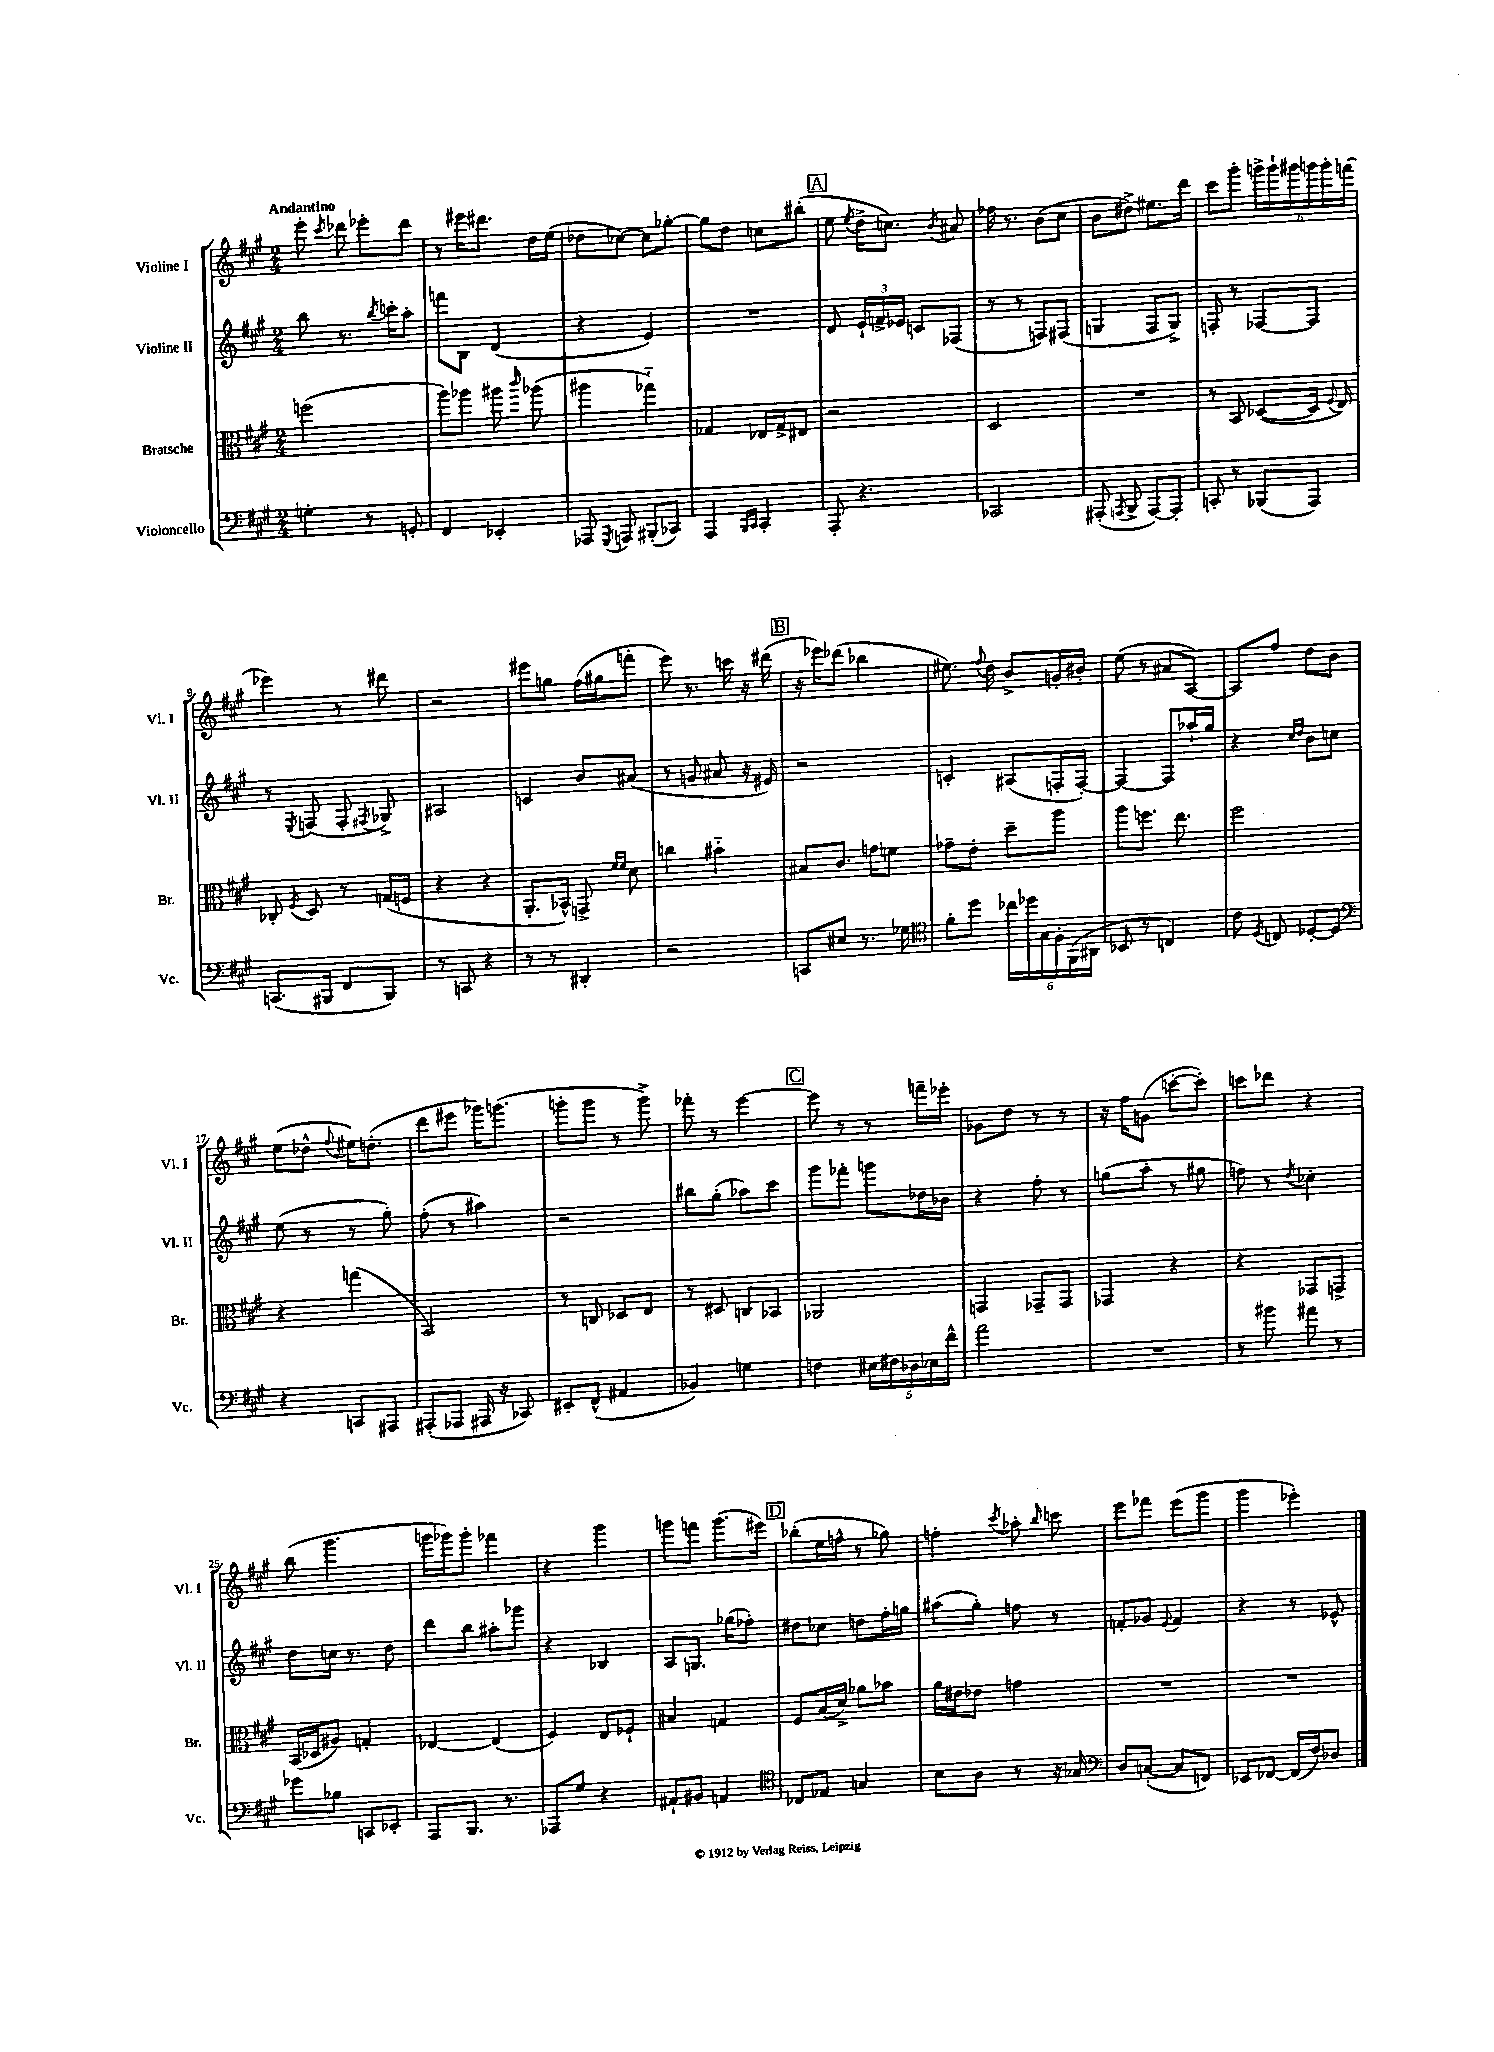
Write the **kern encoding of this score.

**kern	**kern	**kern	**kern
*part4	*part3	*part2	*part1
*staff4	*staff3	*staff2	*staff1
*I"Violoncello	*I"Bratsche	*I"Violine II	*I"Violine I
*I'Vc.	*I'Br.	*I'Vl. II	*I'Vl. I
*clefF4	*clefC3	*clefG2	*clefG2
*k[f#c#g#]	*k[f#c#g#]	*k[f#c#g#]	*k[f#c#g#]
*M2/4	*M2/4	*M2/4	*M2/4
=1	=1	=1	=1
!	!	!	!LO:TX:a:B:t=Andantino
4Gn'\	(2ffn\	8bb\	8eee'\
.	.	.	8qccc#/
.	.	8.r	8ddd-X\
8r	.	.	8eee-X'\L
.	.	8qbb/	.
.	.	16cccn'\KL	.
8GGn'/	.	8aa'\J	8ddd-\J
=2	=2	=2	=2
4FF#/	8aa\L)	8fffn\L	8r
.	8aa-X\J	8B\J	16eee#X\KL
.	.	.	8.ddd#X\J
4EE-X'/	8aa#X\	(4d/	.
.	16qqccc#/	.	.
.	(8aa-X\	.	16dd\LL
.	.	.	(16ee\JJ
=3	=3	=3	=3
8AAA-X/	4aa#X\	4r	8dd-X\L
8qGGG#/	.	.	.
8AAAn/	.	.	[8cc-X\J)
(8BBB#X'/L	4gg-X\)	4e/)	8cc-\L]
8CC-X/J)	.	.	[8gg-X'\J
=4	=4	=4	=4
4AAA/	4G-X/	2r	8gg-\L]
.	.	.	8dd\J
16qqBBB/LL	.	.	.
16qqCC#/JJ	.	.	.
4CC#'/	16E-X/LL	.	8ccn\L
.	16G-^/J	.	.
.	8E#X/J	.	(8bb#X'\J
!!LO:REH:place=s1:t=A
=5	=5	=5	=5
8AAA'/	2r	8d/	8ee\
.	.	.	8qee/
4.r	.	24e`/LL	16dd^\KL
.	.	24fn^/	.
.	.	.	8.ccn\J)
.	.	24e-X/JJ	.
.	.	8cn/L	.
.	.	.	8qb/
.	.	(8F-X/J	8a#X/
=6	=6	=6	=6
2CC-X/	2D/	8r	16ff-X\
.	.	.	8.r
.	.	8r	.
.	.	8Fn/L)	(8b\L
.	.	(8F#X/J	8cc#\J
=7	=7	=7	=7
(8AAA#X'/	2r	4Gn/	8b\L
8qAAAn/	.	.	.
8BBB^/	.	.	8dd#X^\J)
[8AAA/L)	.	8F#/L	8.ee#X\L
8AAA'/J]	.	8G^/J)	.
.	.	.	16ddd\Jk
=8	=8	=8	=8
8CCn'/	8r	8Fn'/	8ccc#\L
8r	8BB/	8r	8ggg#'\J
(8BBB-X/L	([8D-X/L	[8F-X/L	24gggn^\LL
.	.	.	24ggg`\
.	.	.	24ggg#X\
8AAA/J)	16D-/Jk]	8F-/J]	24gggn\
.	.	.	24ggg'\
.	8qqF#/	.	.
.	16E/)	.	.
.	.	.	(24fffn\JJ
!!LO:LB:g=z
=9	=9	=9	=9
(8.CCn/L	8C-X'/	8r	4eee-X\)
.	8qF#/	8qE/	.
.	8D/	(8Fn/	.
16BBB#X/Jk	.	.	.
8FF#/L	8r	8F'/	8r
.	.	8qF#X/	.
8BBB#/J)	(16Gn/LL	8G-X^/)	8ddd#X\
.	16Fn/JJ	.	.
=10	=10	=10	=10
8r	4r	2A#X/	2r
8CCn/	.	.	.
4r	4r	.	.
=11	=11	=11	=11
8r	8.AA'/L	4cn/	8eee#X\L
8r	.	.	8ggn\J
.	16BB-X^^/Jk)	.	.
4DD#X'/	8GGn^/	8b/L	(16ff#\LL
.	.	.	16gg#X\J
.	16qqf#/LL	.	.
.	16qqf#/JJ	.	.
.	8d\	(8a#X/J	8fffn'\J
=12	=12	=12	=12
2r	4ccn\	8r	8eee\)
.	.	8gn/	8.r
.	4b#X\	8a#X/	.
.	.	.	16cccn\
.	.	16r	16r
.	.	16e#X/)	(16ddd#X\
!!LO:REH:place=s1:t=B
=13	=13	=13	=13
8CCn/L	8B#X/L	2r	16r
.	.	.	16eee-X\KL)
8E#X/J	8.c#/J	.	(8ddd-X\J
8.r	.	.	4bb-X\
.	16gn\KL	.	.
.	8fn\J	.	.
16G-X\	.	.	.
=14	=14	=14	=14
*clefC4	*	*	*
8f#'\L	8g-X~\L	4cn'/	8.ee#X\)
8dd\J	8e'\J	.	.
.	.	.	8qqff#/
.	.	.	16dd\
24cc-X\LL	8dd~\L	(8A#X/L	8b^/L
24dd-X\	.	.	.
24G#\	.	.	.
24F#'\	8aa\J	16Fn'/L	16gn'/L
(24FF#\	.	.	.
.	.	[16F'/JJ)	16b#X'/JJ
24AA#X\JJ	.	.	.
=15	=15	=15	=15
8BB-X/	8aa\L	4F/_	(8ee\
8r	8.ffn\J	.	8r
4Cn/)	.	8F/L]	8a#X/L
.	8.ee\	.	.
.	.	16aa-X`/L	[8A/J)
.	.	16gg#/JJ	.
=16	=16	=16	=16
8c#\	2ff#\	4r	8A/L]
8qD/	.	.	.
8Cn/	.	.	8ff#/J
.	.	16qqcc#/LL	.
.	.	16qqdd/JJ	.
[8D-X'/L	.	8b\L	8dd\L
8D-/J]	.	8ccn\J	8b\J
!!LO:LB:g=z
=17	=17	=17	=17
*clefF4	*	*	*
4r	4r	(8ee\	(8ee\L
.	.	8r	8dd-X^^\J
.	.	.	8qqff#/
8CCn/L	(4ggn\	8r	16ee#X\KL)
.	.	.	(8.ddn'\J
8AAA#X/J	.	8gg#'\)	.
=18	=18	=18	=18
(8AAA#X'/L	2BB/)	(8ff#'\	8ddd\L
8AAA-X/J	.	8r	8eee#X\J
16AAA#X/	.	4aa#X\)	16ggg-X\KL)
16r	.	.	(8.gggn\J
8CC-X/)	.	.	.
=19	=19	=19	=19
8EE#X'/L	8r	2r	8gggn'\L
(8FF#^^/J	8Cn/	.	8ggg\J
4AA#X/	8D-X/L	.	8r
.	8E/J	.	8ggg^\)
=20	=20	=20	=20
4BB-X/)	8r	8bb#X\L	8fff-X'\
.	8D#X/	(8gg#'\J	8r
4Gn\	8Cn/L	8aa-X\L)	[4eee\
.	8BB-X/J	8ccc#\J	.
!!LO:REH:place=s1:t=C
=21	=21	=21	=21
4Fn\	2AA-X/	8ggg#\L	8eee\]
.	.	8fff-X'\J	8r
20E#X\LL	.	8gggn\L	8r
20F#X\	.	.	.
20D-X\	.	.	.
.	.	16dd-X\L	16fffn~\LL
20E-X\	.	.	.
.	.	16b-X\JJ	16eee-X'\JJ
20f#^^\JJ	.	.	.
=22	=22	=22	=22
2a\	4GGn/	4r	8g-X\L
.	.	.	8dd\J
.	8GG-X~/L	8ff#'\	8r
.	8GG-/J	8r	8r
=23	=23	=23	=23
2r	4GG-X/	(8ggn\L	16r
.	.	.	16ff#\KL
.	.	8aa'\J	(8gn\J
.	4r	8r	[8cccn'\L
.	.	8gg#X\	8ccc'\J])
=24	=24	=24	=24
8r	4r	8ffn\)	8cccn\L
8b#X\	.	8r	8ddd-X\J
.	.	8qdd/	.
8a#X\	8GG-X/L	4cc-X'\	4r
8r	8GGn^/J	.	.
!!LO:LB:g=z
=25	=25	=25	=25
8g-X\L	(16BB/LL	8dd\L	(8bb\
.	16D-X/J	.	.
8B-X\J	8A#X/J)	16ccn\Jk	4.ggg#\
.	.	8.r	.
8CCn/L	4Gn'/	.	.
8EE-X'/J	.	8dd\	.
=26	=26	=26	=26
8AAA/L	[4E-X/	8ddd\L	16gggn\LL
.	.	.	16ggg-X\J)
8.BBB/J	.	8bb\J	8ggg-'\J
.	(4E-/]	8aa#X'\L	4fff-X\
8.r	.	.	.
.	.	8ggg-X\J	.
=27	=27	=27	=27
8AAA-X/L	4F#/)	4r	4r
8G#/J	.	.	.
4r	8E/L	4B-X/	4ggg#\
.	8F-X`/J	.	.
=28	=28	=28	=28
8AA#X`/L	4B#X/	8A/L	8gggn\L
8BB#X/J	.	8.Gn/J	8fffn\J
4AAn/	4Gn/	.	(8.ggg\L
.	.	(16gg-X\KL	.
.	.	8ff-X'\J)	.
.	.	.	16eee#X\Jk)
!!LO:REH:place=s1:t=D
=29	=29	=29	=29
*clefC4	*	*	*
8C-X/L	8F#/L	8dd#X\L	(8bb-X'\L
8E-X/J	(16B/L	8cc-X\J	16ee\L
.	16d^/JJ)	.	16ffn^^\JJ
4Gn/	8a-X\L	8ddn\L	8r
.	8b-X\J	16ff#'\L	8gg-X\)
.	.	16ggn\JJ	.
=30	=30	=30	=30
8B\L	16a\LL	(8aa#X\L	4ffn'\
.	16e#X\J	.	.
8A\J	8e-X\J	8gg#'\J)	.
.	.	.	8qccc#/
8r	4gn\	8ffn\	8aa-X'\
.	.	.	16qqbb/
16r	.	8r	8cccn\
16G-X/	.	.	.
=31	=31	=31	=31
*clefF4	*	*	*
8D/L	2r	8fn'/L	8eee\L
([8Cn'/J	.	8g-X/J	8fff-X\J
.	.	8qqe/	.
8C/L]	.	4f/	(8eee\L
8FFn/J)	.	.	8ggg#\J
=32	=32	=32	=32
8EE-X/L	2r	4r	4ggg#\
[8FF-X/J	.	.	.
(16FF-/LL]	.	8r	4eee-X'\)
16F#/J)	.	.	.
8D-X/J	.	8e-X^^/	.
==	==	==	==
*-	*-	*-	*-
